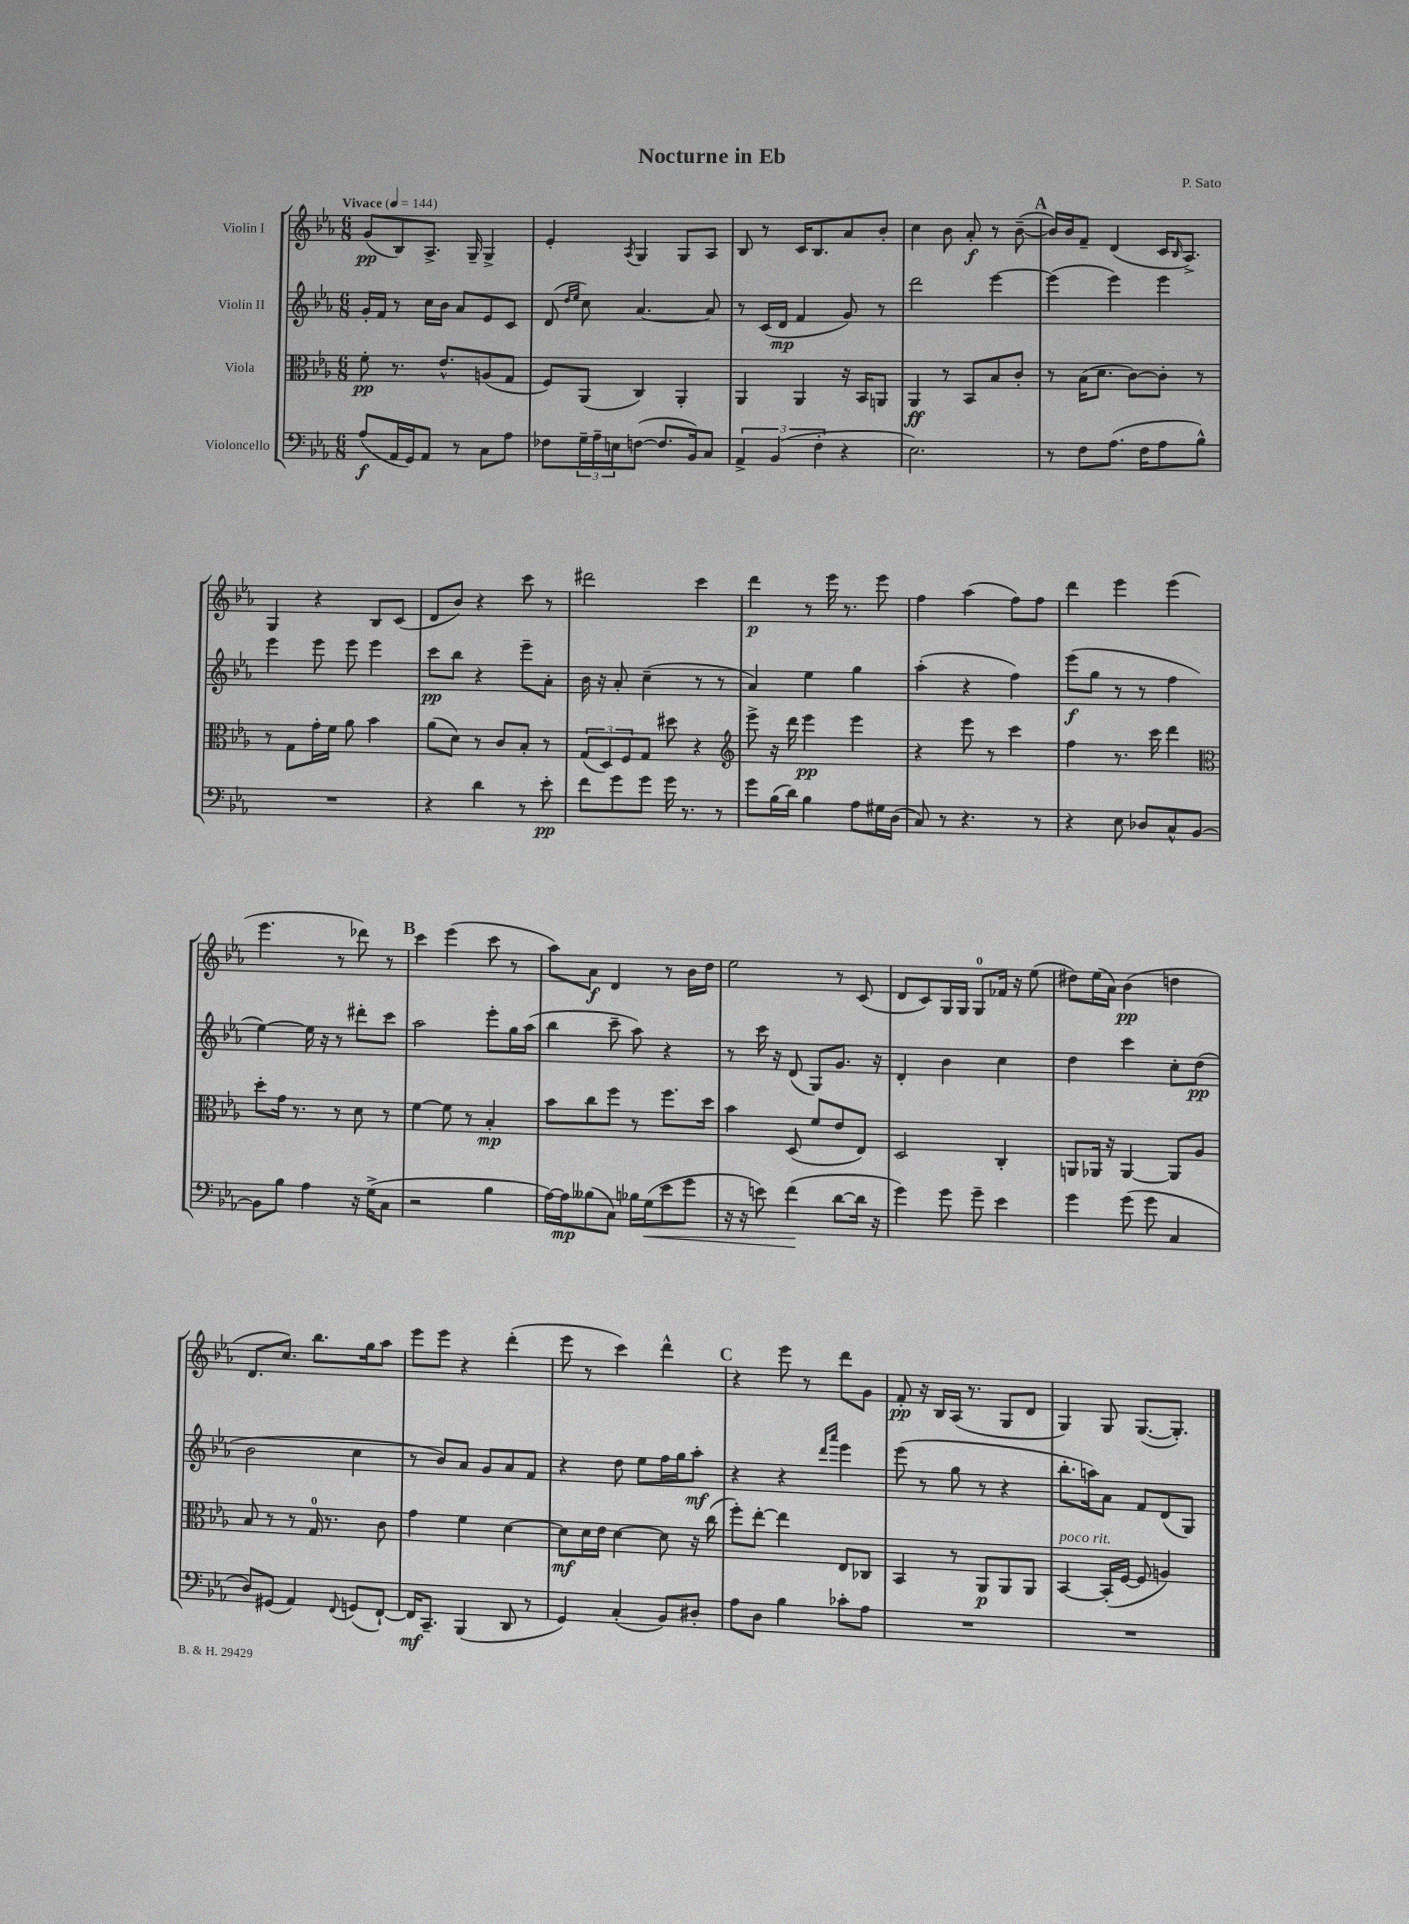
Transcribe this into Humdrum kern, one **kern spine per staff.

**kern	**kern	**kern	**kern
*staff4	*staff3	*staff2	*staff1
*clefF4	*clefC3	*clefG2	*clefG2
*k[b-e-a-]	*k[b-e-a-]	*k[b-e-a-]	*k[b-e-a-]
*M6/8	*M6/8	*M6/8	*M6/8
*MM144	*MM144	*MM144	*MM144
(8A-	8f'	16g'	(8g
.	.	16f	.
16AA-	8.r	8r	8B-)
16GG)	.	.	.
8AA-	.	16cc	8.A-^
.	8.e-^^	16b-	.
8r	.	8a-	.
.	.	.	16G~
8C	(8A	8e-	4G^
8A-	8G	8c	.
=	=	=	=
8F-	8F)	(8d	4e-'
.	.	16qqdd	.
.	.	16qqee-	.
24G~	(8AA-	8cc)	.
24A-~	.	.	.
24E	.	.	.
.	.	.	8qA-
([8F	4C)	[4.a-	4G
8.F]	.	.	.
.	4AA-'	.	8G
16BB-)	.	.	.
8C	.	8a-]	8A-
=	=	=	=
6AA-^	4AA-	8r	8B-
.	.	(16c	8r
(6BB-	.	.	.
.	.	16d	.
.	4AA-	4f	16c
.	.	.	8.B-
6F'	.	.	.
4r	16r	8g)	8a-
.	16BB-	.	.
.	8AA	8r	8b-'
=	=	=	=
2.E-)	4AA-	2ddd	4cc
.	8r	.	8b-
.	8BB-	.	8a-'
.	8B-	[4eee-	8r
.	8c'	.	([8b-~
=	=	=	=
8r	8r	(4eee-]	16b-])
.	.	.	16b-
8F	(16B-	.	8f~
.	8.d	.	.
(8.A-	.	4eee-)	(4d
.	[8c)	.	.
16F	.	.	.
8A-	8c']	4eee-	16c
.	.	.	16qqB-
.	.	.	8.A-^)
8B-^^)	8r	.	.
=	=	=	=
2.r	8r	4eee-	4G
.	8G	.	.
.	16g'	8eee-	4r
.	16f	.	.
.	8a-	8eee-	.
.	4b-	4eee-	8B-
.	.	.	(8c
=	=	=	=
4r	(8a-	8ccc	8d
.	8d)	8bb-	8b-)
4d	8r	4r	4r
.	8c	.	.
8r	8B-'	8eee-~	8ccc
8e-'	8r	8a-'	8r
=	=	=	=
8f	(12G	16b-	2ddd#
.	.	16r	.
.	12D)	.	.
8g	.	8a-'	.
.	12F	.	.
8g	8G	(4cc~	.
16g	8dd#	.	.
8.r	.	.	.
.	4r	8r	4ccc
8r	.	8r	.
=	=	=	=
*	*clefG2	*	*
8g	8eee-^	4a-)	4ddd
(16B-	16r	.	.
16d)	16ddd	.	.
4B-	4eee-	4ee-	8r
.	.	.	16eee-
.	.	.	8.r
8A-	4eee-	4gg	.
16G#	.	.	8eee-
(16D	.	.	.
=	=	=	=
8C)	4r	(4aa-'	4ff
8r	.	.	.
4.r	8eee-	4r	(4aa-
.	8r	.	.
.	4ccc	4ff)	8ff)
8r	.	.	8ff
=	=	=	=
4r	4ff	(8eee-	4ddd
.	.	8gg	.
8E-	8.r	8r	4eee-
8D-	.	8r	.
.	16ccc	.	.
8C^^	4ddd	4ff	(4eee-
[8BB-	.	.	.
=	=	=	=
*	*clefC3	*	*
8BB-]	8dd'	[4ee-)	4.eee-
8B-	16g	.	.
.	8.r	.	.
4A-	.	16ee-]	.
.	.	16r	.
.	8r	8r	8r
16r	8d	8ddd#'	8ddd-)
(16G^	.	.	.
8C	8r	8ccc	8r
=	=	=	=
2r	[4f	2aa-	4ccc
.	8f]	.	(4eee-
.	8r	.	.
4B-	4B-'	8eee-'	8ccc
.	.	16gg	8r
.	.	(16aa-	.
=	=	=	=
[16A-)	8b-	4bb-	8aa-)
16A-]	.	.	.
(8B--	8cc	.	8a-
8C)	8ff	8ccc~	4d
16B-	8r	8aa-)	.
(16G	.	.	.
8e-	8.ff	4r	8r
8g	.	.	16b-
.	16dd	.	16dd
=	=	=	=
16r	4b-	8r	2ee-
16r	.	.	.
8e)	.	16ccc	.
.	.	16r	.
(4f	(8D	(8d	.
.	8f	8G)	.
[8d	8e-	8.g	8r
16d]	8E-)	.	(8c
16r	.	16r	.
=	=	=	=
4g)	2D	4d'	8d
.	.	.	8c)
8g	.	4b-	16G
.	.	.	16G
8g~	.	.	8G
4e-	4C'	4cc	16f-
.	.	.	16r
.	.	.	(8ee-
=	=	=	=
4g	8AA	4dd	8dd#)
.	16AA-	.	(16ee-
.	16r	.	16a-)
(8g	[4AA-	4ccc	(4b-
8g	.	.	.
4C	8AA-]	8cc'	4dd
.	8A-	(8dd	.
=	=	=	=
8D)	8B-	2b-	8.d
(8GG#	8r	.	.
.	.	.	8.cc)
4AA-)	8r	.	.
.	16G	.	8.bb-
.	8.r	.	.
8qqFF	.	.	.
(8GG	.	4cc	.
.	.	.	16gg
[8FF`)	8c	.	8aa-
=	=	=	=
16FF]	4g	8r	8eee-
8.CC~	.	.	.
.	.	8b-)	8eee-
(4BBB-	4f	8a-	4r
.	.	8g	.
8DD	[4d	8a-	(4ddd'
8r	.	8f	.
=	=	=	=
4GG)	8d]	4r	8eee-
.	16d	.	8r
.	16e-	.	.
(4C'	[4d	8dd	4ccc)
.	.	8ee-	.
8BB-)	8d]	16ff	4ddd^^
.	.	16gg	.
8D#'	16r	8aa-'	.
.	(16cc	.	.
=	=	=	=
8A-	8ff')	4r	4r
8D	[8ee-'	.	.
4B-	4ee-]	4r	8eee-
.	.	.	8r
.	.	16qqddd	.
.	.	16qqaaa-	.
8c-'	8E-	4eee-	8ddd
8A-	8C-	.	8g
=	=	=	=
2.r	4BB-	(8eee-	8f'
.	.	8r	16r
.	.	.	16B-
.	8r	8gg	(16A-
.	.	.	8.r
.	8AA-	8r	.
.	8AA-	4r	8G
.	8AA-	.	8d
=	=	=	=
2.r	[4BB-	8.bb-'	4G)
.	.	16aa)	.
.	(16BB-']	8a-	8G
.	[16F	.	.
.	8F]	8f	([8.G
.	4A)	(8d	.
.	.	.	8.G'])
.	.	8G)	.
==	==	==	==
*-	*-	*-	*-
